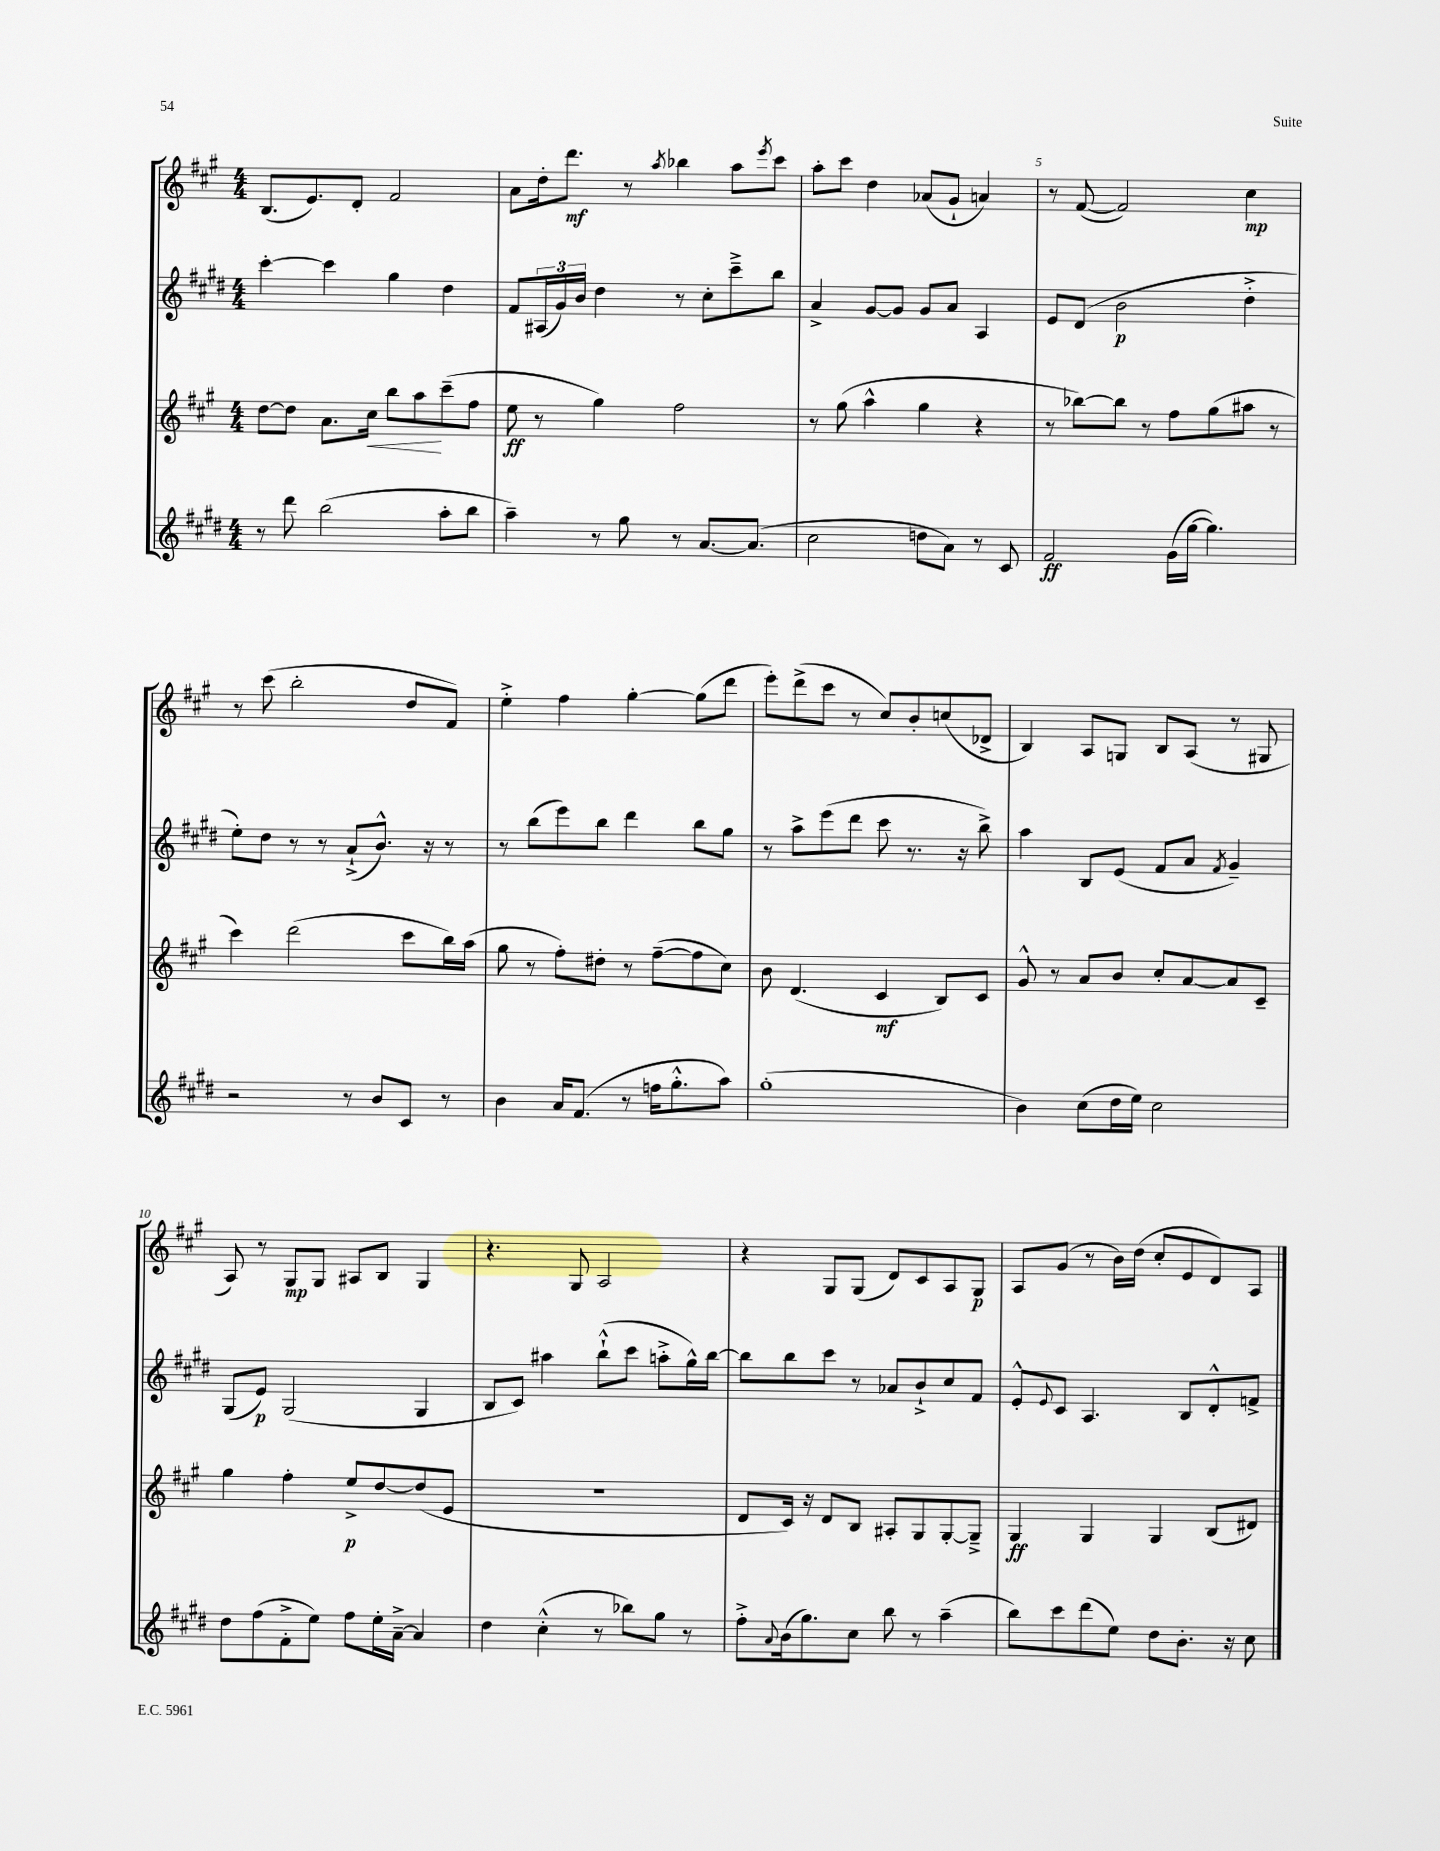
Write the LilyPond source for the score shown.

<<
\new StaffGroup <<
\new Staff = "s0" {
    \clef treble \key a \major \numericTimeSignature \time 4/4
    b8.( e'8.) d'8-. fis'2 |
    a'8 d''16-. d'''8.\mf r8 \acciaccatura { a''8 } bes''4 a''8 \acciaccatura { e'''8 } cis'''8 |
    a''8-. cis'''8 d''4 aes'8( gis'8-! a'4) |
    r8 fis'8~( fis'2) cis''4\mp |
    r8 cis'''8( b''2-. d''8 fis'8) |
    e''4-.-> fis''4 gis''4~-. gis''8( d'''8 |
    e'''8-.) d'''8->( cis'''8 r8 cis''8) b'8-. c''8( des'8-> |
    b4) a8 g8 b8 a8( r8 gis8 |
    a8) r8 gis8\mp gis8 ais8 b8 gis4 |
    r4. gis8 a2 |
    r4 gis8 gis8( d'8) cis'8 a8 gis8\p |
    a8 gis'8( r8 b'16) d''16( cis''8-. e'8 d'8) a8 \bar "|." |
}
\new Staff = "s1" {
    \clef treble \key e \major \numericTimeSignature \time 4/4
    cis'''4~-. cis'''4 gis''4 dis''4 |
    fis'8 \tuplet 3/2 { ais16( gis'16) b'16 } dis''4 r8 cis''8-. cis'''8---> b''8 |
    a'4-> gis'8~ gis'8 gis'8 a'8 a4 |
    e'8 dis'8( b'2\p dis''4-.-> |
    e''8-.) dis''8 r8 r8 a'8-!->( b'8.-^) r16 r8 |
    r8 b''8( e'''8) b''8 dis'''4 b''8 gis''8 |
    r8 a''8-> e'''8( dis'''8 cis'''8 r8. r16 b''8->) |
    a''4 b8 e'8( fis'8 a'8 \acciaccatura { fis'8 } gis'4--) |
    gis8( e'8\p) gis2( gis4 |
    b8 cis'8) ais''4 b''8-!-^( cis'''8 a''8-.-> gis''16-^) b''16~ |
    b''8 b''8 cis'''8 r8 aes'8 b'8-!-> cis''8 fis'8 |
    e'8-.-^ \appoggiatura { e'8 } cis'8 a4. b8 dis'8-.-^ f'8-> \bar "|." |
}
\new Staff = "s2" {
    \clef treble \key a \major \numericTimeSignature \time 4/4
    d''8~ d''8 a'8. cis''16\< b''8 a''8\! cis'''8--( fis''8 |
    e''8\ff r8 gis''4) fis''2 |
    r8 gis''8( a''4-^ gis''4 r4 |
    r8 bes''8~) bes''8 r8 fis''8 gis''8( ais''8 r8 |
    cis'''4) d'''2( cis'''8 b''16) a''16( |
    gis''8 r8 fis''8-.) dis''8-. r8 fis''8~--( fis''8 cis''8) |
    b'8 d'4.( cis'4\mf b8) cis'8 |
    gis'8-^ r8 a'8 b'8 cis''8-. a'8~ a'8 cis'8-- |
    gis''4 fis''4-. e''8->\p d''8~ d''8( e'8 |
    r1 |
    d'8 cis'16) r16 d'8 b8 ais8-. gis8 gis8~-. gis8---> |
    gis4\ff gis4 gis4 b8( dis'8) \bar "|." |
}
\new Staff = "s3" {
    \clef treble \key e \major \numericTimeSignature \time 4/4
    r8 dis'''8 b''2( a''8-. b''8 |
    a''4--) r8 gis''8 r8 a'8.~ a'8.( |
    cis''2 d''8 a'8) r8 cis'8 |
    fis'2\ff gis'16( gis''16~ gis''4.) |
    r2 r8 b'8 cis'8 r8 |
    b'4 a'16 fis'8.( r8 f''16 gis''8.-.-^ a''8) |
    gis''1-.( |
    b'4) cis''8( dis''16 e''16) cis''2 |
    dis''8 fis''8( fis'8-.-> e''8) fis''8 e''16-. a'16~---> a'4 |
    dis''4 cis''4-.-^( r8 bes''8) gis''8 r8 |
    fis''8-.-> \appoggiatura { a'8 } b'16( gis''8.) cis''8 b''8 r8 a''4--( |
    b''8) cis'''8 dis'''8( e''8) dis''8 b'8.-. r16 cis''8 \bar "|." |
}
>>
>>
\layout { \context { \Score currentBarNumber = #2 \override BarNumber.break-visibility = ##(#f #t #t) barNumberVisibility = #(every-nth-bar-number-visible 5) } }
